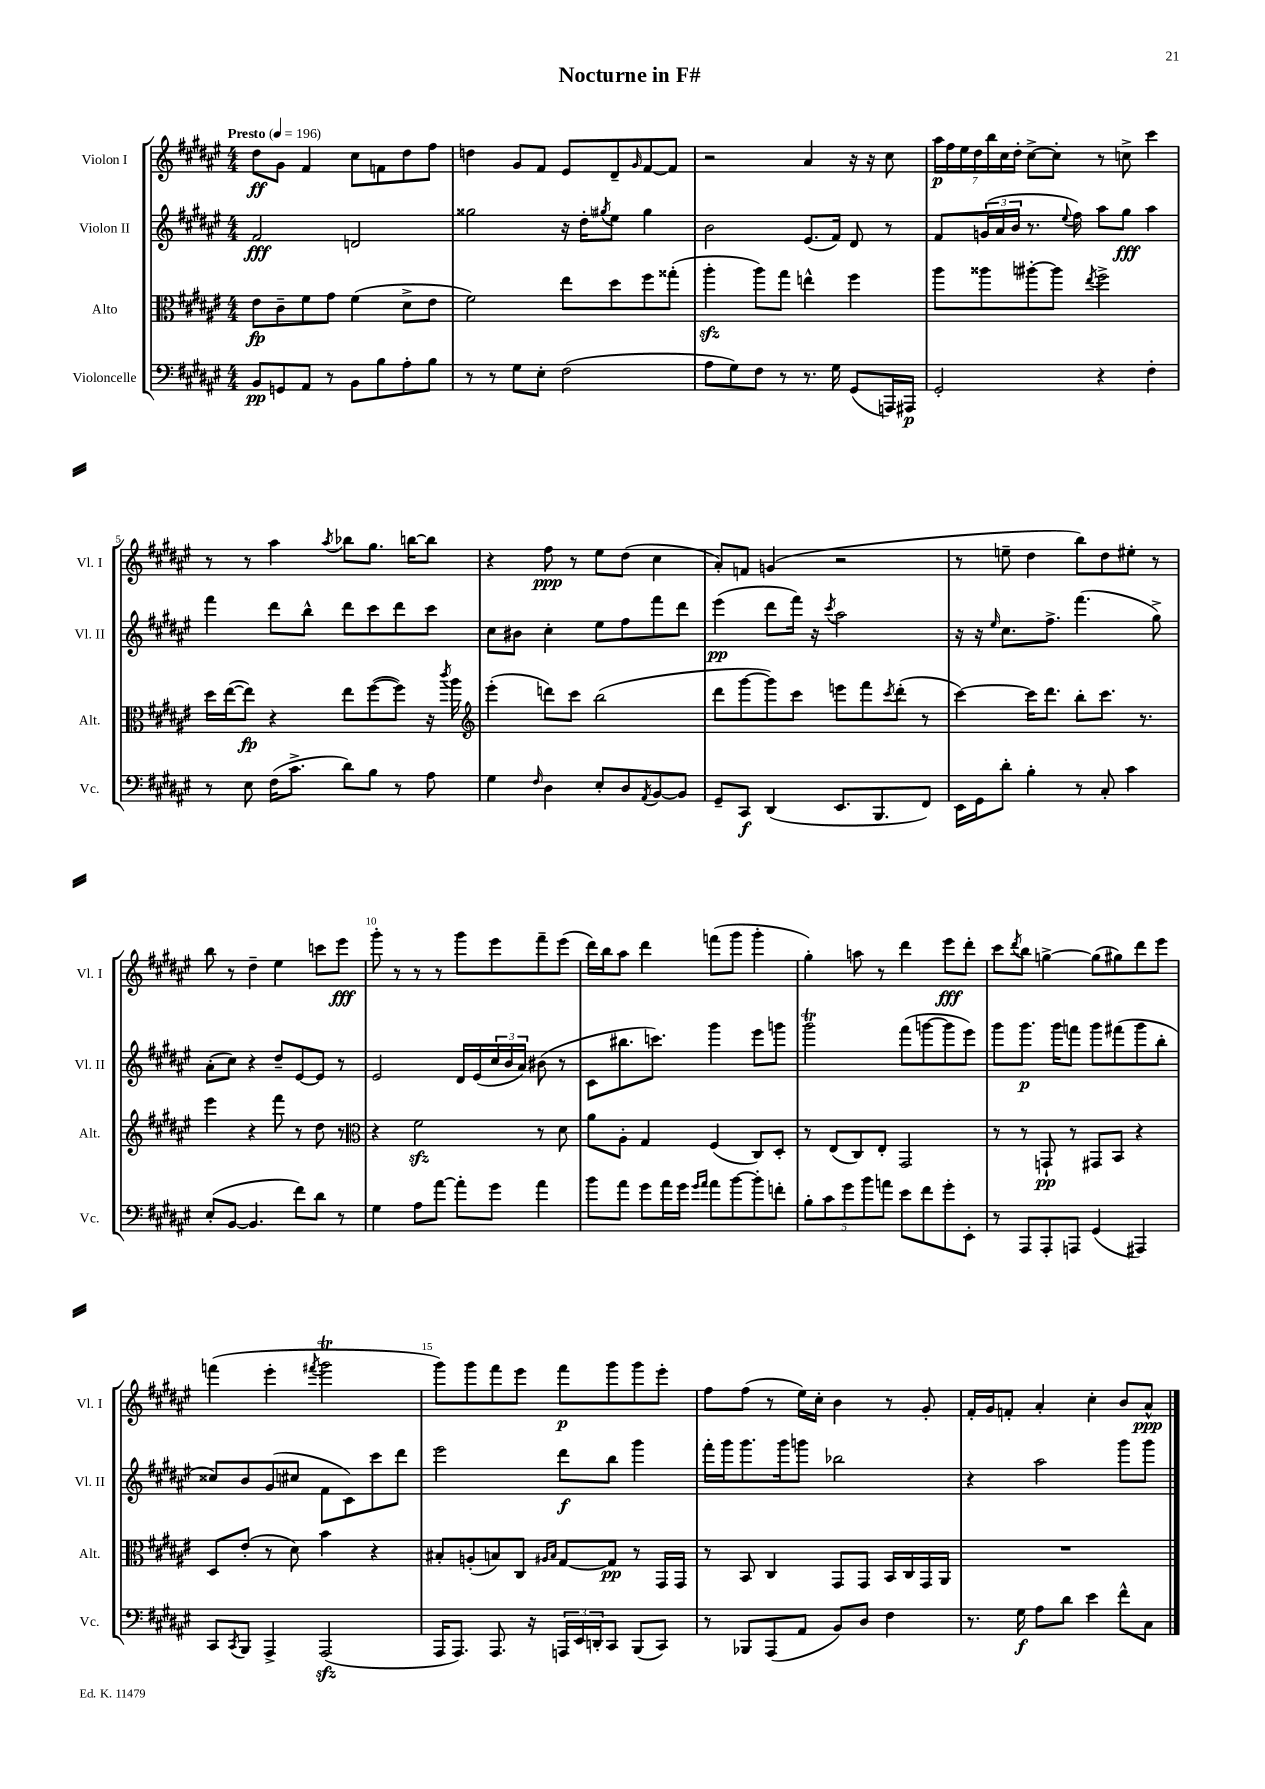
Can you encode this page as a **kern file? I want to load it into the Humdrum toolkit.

**kern	**dynam	**kern	**dynam	**kern	**dynam	**kern	**dynam
*part4	*part4	*part3	*part3	*part2	*part2	*part1	*part1
*staff4	*staff4	*staff3	*staff3	*staff2	*staff2	*staff1	*staff1
*I"Violoncelle	*	*I"Alto	*	*I"Violon II	*	*I"Violon I	*
*I'Vc.	*	*I'Alt.	*	*I'Vl. II	*	*I'Vl. I	*
*clefF4	*	*clefC3	*	*clefG2	*	*clefG2	*
*k[f#c#g#d#a#e#]	*	*k[f#c#g#d#a#e#]	*	*k[f#c#g#d#a#e#]	*	*k[f#c#g#d#a#e#]	*
*M4/4	*	*M4/4	*	*M4/4	*	*M4/4	*
*MM196	*	*MM196	*	*MM196	*	*MM196	*
=1	=1	=1	=1	=1	=1	=1	=1
!	!	!	!	!	!	!LO:TX:a:B:t=Presto	!
8BB/L	pp	8e#\L	fp	2f#/	fff	8dd#\L	ff
8GGn/	.	8c#~\	.	.	.	8g#\J	.
8AA#/J	.	8f#\	.	.	.	4f#/	.
8r	.	8g#\J	.	.	.	.	.
8BB\L	.	(4f#\	.	2dn/	.	8cc#\L	.
8B\	.	.	.	.	.	8fn\	.
8A#'\	.	8d#^\L	.	.	.	8dd#\	.
8B\J	.	8e#\J	.	.	.	8ff#\J	.
=2	=2	=2	=2	=2	=2	=2	=2
8r	.	2f#\)	.	2gg##X\	.	4ddn\	.
8r	.	.	.	.	.	.	.
8G#\L	.	.	.	.	.	8g#/L	.
8E#'\J	.	.	.	.	.	8f#/J	.
(2F#\	.	8ee#\L	.	16r	.	8e#/L	.
.	.	.	.	16dd#'\KL	.	.	.
.	.	.	.	8qgg#X/	.	.	.
.	.	8dd#\	.	8ee#\J	.	8d#~/	.
.	.	.	.	.	.	16qqg#/	.
.	.	8ff#\	.	4gg#\	.	[8f#/	.
.	.	(8gg##X'\J	.	.	.	8f#/J]	.
=3	=3	=3	=3	=3	=3	=3	=3
8A#\L	.	4aa#zz'\	.	2b\	.	2r	.
8G#\)	.	.	.	.	.	.	.
8F#\J	.	8aa#\L)	.	.	.	.	.
8r	.	8gg#\J	.	.	.	.	.
8.r	.	4een^^\	.	(8.e#/L	.	4a#/	.
16G#\	.	.	.	16f#/Jk)	.	.	.
(8GG#/L	.	4ff#\	.	8d#/	.	16r	.
.	.	.	.	.	.	16r	.
16AAAn/L)	.	.	.	8r	.	8cc#\	.
16AAA#X/JJ	p	.	.	.	.	.	.
=4	=4	=4	=4	=4	=4	=4	=4
2GG#'/	.	8aa#\L	.	8f#/L	.	28aa#\LL	p
.	.	.	.	.	.	28ff#\	.
.	.	.	.	.	.	28ee#\	.
.	.	.	.	.	.	28dd#\	.
.	.	8aa##X\	.	(24gn/L	.	.	.
.	.	.	.	.	.	28bb\	.
.	.	.	.	24a#/	.	.	.
.	.	.	.	.	.	28cc#\	.
.	.	.	.	24b/JJ	.	.	.
.	.	.	.	.	.	28dd#'\JJ	.
.	.	[8aa#X'\	.	8.r	.	[8cc#^\L	.
.	.	8aa#\J]	.	.	.	8cc#'\J]	.
.	.	.	.	8qqee#/	.	.	.
.	.	.	.	16ff#\)	.	.	.
.	.	8qee#/	.	.	.	.	.
4r	.	2ff#^\	.	8aa#\L	.	8r	.
.	.	.	.	8gg#\J	fff	8ccn^\	.
4F#'\	.	.	.	4aa#\	.	4ccc#\	.
!!LO:LB:g=z
=5	=5	=5	=5	=5	=5	=5	=5
8r	.	16dd#\LL	.	4fff#\	.	8r	.
.	.	([16ee#\J	.	.	.	.	.
8E#\	.	8ee#\J])	fp	.	.	8r	.
(16F#\KL	.	4r	.	8ddd#\L	.	4aa#\	.
8.c#^\J	.	.	.	.	.	.	.
.	.	.	.	8bb^^\J	.	.	.
.	.	.	.	.	.	8qaa#/	.
8d#\L)	.	8ee#\L	.	8ddd#\L	.	8bb-X\L	.
8B\J	.	([8ff#\	.	8ccc#\	.	8.gg#\J	.
8r	.	8ff#\J])	.	8ddd#\	.	.	.
.	.	.	.	.	.	[16bbn\KL	.
8A#\	.	16r	.	8ccc#\J	.	8bb\J]	.
.	.	8qccc#/	.	.	.	.	.
.	.	16aa#\	.	.	.	.	.
=6	=6	=6	=6	=6	=6	=6	=6
*	*	*clefG2	*	*	*	*	*
4G#\	.	(4eee#'\	.	8cc#\L	.	4r	.
.	.	.	.	8b#X\J	.	.	.
16qqF#/	.	.	.	.	.	.	.
4D#\	.	8dddn\L)	.	4cc#'\	.	8ff#\	ppp
.	.	8ccc#\J	.	.	.	8r	.
8E#'/L	.	(2bb\	.	8ee#\L	.	8ee#\L	.
8D#/	.	.	.	8ff#\	.	(8dd#\J	.
8qAA#/	.	.	.	.	.	.	.
[8BB/	.	.	.	8fff#\	.	4cc#\	.
8BB/J]	.	.	.	8ddd#\J	.	.	.
=7	=7	=7	=7	=7	=7	=7	=7
8GG#~/L	.	8ddd#\L	.	(4eee#\	pp	8a#'/L)	.
8CC#/J	f	[8ggg#\	.	.	.	8fn/J	.
(4DD#/	.	8ggg#\])	.	8ddd#\L	.	(4gn/	.
.	.	8ccc#\J	.	16fff#\Jk)	.	.	.
.	.	.	.	16r	.	.	.
.	.	.	.	8qccc#/	.	.	.
8.EE#/L	.	8eeen\L	.	2aa#\	.	2r	.
.	.	8fff#\	.	.	.	.	.
8.BBB/	.	.	.	.	.	.	.
.	.	8qccc#/	.	.	.	.	.
.	.	(8ddd#'\J	.	.	.	.	.
8FF#/J)	.	8r	.	.	.	.	.
=8	=8	=8	=8	=8	=8	=8	=8
16EE#\LL	.	[4ccc#\)	.	16r	.	8r	.
16GG#\J	.	.	.	16r	.	.	.
.	.	.	.	16qqee#/	.	.	.
8d#'\J	.	.	.	8.cc#\L	.	8een~\	.
4B'\	.	16ccc#\KL]	.	.	.	4dd#\	.
.	.	8.ddd#\J	.	8.ff#^\J	.	.	.
8r	.	8bb'\L	.	(4.fff#\	.	8bb\L)	.
8C#'/	.	8.ccc#\J	.	.	.	8dd#\	.
4c#\	.	.	.	.	.	8ee#X'\J	.
.	.	8.r	.	.	.	.	.
.	.	.	.	8gg#^\)	.	8r	.
!!LO:LB:g=z
=9	=9	=9	=9	=9	=9	=9	=9
(8E#'/L	.	4eee#\	.	(8a#'\L	.	8bb\	.
[8BB/J	.	.	.	8cc#\J)	.	8r	.
4.BB/]	.	4r	.	4r	.	4dd#~\	.
.	.	8fff#\	.	8dd#~/L	.	4ee#\	.
8f#\L)	.	8r	.	[8e#/	.	.	.
8d#\J	.	8dd#\	.	8e#/J]	.	8cccn\L	.
8r	.	8r	.	8r	.	8eee#\J	fff
=10	=10	=10	=10	=10	=10	=10	=10
*	*	*clefC3	*	*	*	*	*
4G#\	.	4r	.	2e#/	.	8ggg#'\	.
.	.	.	.	.	.	8r	.
8A#\L	.	2f#zz\	.	.	.	8r	.
[8a#\J	.	.	.	.	.	8r	.
8a#'\L]	.	.	.	16d#/LL	.	8ggg#\L	.
.	.	.	.	(16e#/	.	.	.
8g#\J	.	.	.	24cc#/	.	8eee#\	.
.	.	.	.	24b/	.	.	.
.	.	.	.	24a#/JJ)	.	.	.
4a#\	.	8r	.	(8b#X\	.	8fff#~\	.
.	.	8d#\	.	8r	.	(8eee#\J	.
=11	=11	=11	=11	=11	=11	=11	=11
8b\L	.	8a#\L	.	8c#\L	.	16ddd#\LL)	.
.	.	.	.	.	.	16bb\J	.
8a#\J	.	8A#'\J	.	8.bb#X\	.	8aa#\J	.
8g#\L	.	4G#/	.	.	.	4ddd#\	.
.	.	.	.	8.cccn\J)	.	.	.
16a#\L	.	.	.	.	.	.	.
16g#\JJ	.	.	.	.	.	.	.
16qqg#/LL	.	.	.	.	.	.	.
16qqa#/JJ	.	.	.	.	.	.	.
8a#\L	.	(4F#/	.	4ggg#\	.	(8fffn\L	.
[8b\	.	.	.	.	.	8ggg#\J	.
8b'\]	.	8C#/L)	.	8eee#\L	.	4ggg#'\	.
8fn'\J	.	8D#'/J	.	8gggn\J	.	.	.
=12	=12	=12	=12	=12	=12	=12	=12
10B'\L	.	8r	.	2ggg#T\	.	4gg#'\)	.
10c#\	.	.	.	.	.	.	.
.	.	(8E#/L	.	.	.	.	.
10g#\	.	.	.	.	.	.	.
.	.	8C#/)	.	.	.	8aan\	.
10b\	.	.	.	.	.	.	.
.	.	8E#'/J	.	.	.	8r	.
10an\J	.	.	.	.	.	.	.
8e#\L	.	2GG#/	.	(8fff#\L	.	4ddd#\	.
8f#\	.	.	.	[8gggn\	.	.	.
8g#'\	.	.	.	8ggg\]	.	8eee#\L	fff
8EE#'\J	.	.	.	8eee#\J)	.	8ddd#'\J	.
=13	=13	=13	=13	=13	=13	=13	=13
8r	.	8r	.	8ggg#\L	.	8ccc#\L	.
.	.	.	.	.	.	8qddd#/	.
8AAA#/L	.	8r	.	8.ggg#\J	p	8bb\J	.
8AAA#'/	.	8GGn`/	pp	.	.	[4ggn^\	.
.	.	.	.	16ggg#\KL	.	.	.
8AAAn/J	.	8r	.	8fffn\J	.	.	.
(4GG#/	.	8GG#X/L	.	8ggg#\L	.	(8gg\L]	.
.	.	8BB/J	.	(8fff#X\	.	8gg#X\)	.
4AAA#X/)	.	4r	.	8ggg#\	.	8ddd#\	.
.	.	.	.	8bb'\J	.	8eee#\J	.
!!LO:LB:g=z
=14	=14	=14	=14	=14	=14	=14	=14
8CC#/L	.	8D#/L	.	8cc##X/L)	.	(4fffn\	.
8qCC#/	.	.	.	.	.	.	.
8BBB/J	.	(8e#'/J	.	8b/	.	.	.
4AAA#^/	.	8r	.	(8g#/	.	4eee#'\	.
.	.	8d#\)	.	8cc#X/J	.	.	.
.	.	.	.	.	.	8qfff#X/	.
(2AAA#zz/	.	4b\	.	8f#\L	.	2ggg#T\	.
.	.	.	.	8c#\)	.	.	.
.	.	4r	.	8ccc#\	.	.	.
.	.	.	.	8ddd#\J	.	.	.
=15	=15	=15	=15	=15	=15	=15	=15
16AAA#/KL	.	8B#X'/L	.	2eee#\	.	8ggg#\L)	.
8.AAA#/J)	.	.	.	.	.	.	.
.	.	(8An'/	.	.	.	8ggg#\	.
8.AAA#/	.	8Bn/)	.	.	.	8fff#\	.
.	.	8C#/J	.	.	.	8eee#\J	.
16r	.	.	.	.	.	.	.
.	.	16qqA#X/LL	.	.	.	.	.
.	.	16qqB/JJ	.	.	.	.	.
24AAAn/LL	.	[8G#/L	.	8ddd#\L	f	8fff#\L	p
24EE#/	.	.	.	.	.	.	.
24DDn'/J	.	.	.	.	.	.	.
8CC#/J	.	8G#/J]	pp	8bb\J	.	8ggg#\	.
(8BBB/L	.	8r	.	4ggg#\	.	8ggg#\	.
8CC#/J)	.	16GG#/LL	.	.	.	8eee#'\J	.
.	.	16GG#/JJ	.	.	.	.	.
=16	=16	=16	=16	=16	=16	=16	=16
8r	.	8r	.	16fff#'\LL	.	8ff#\L	.
.	.	.	.	16ggg#\J	.	.	.
8BBB-X/L	.	8BB/	.	8.ggg#\	.	(8ff#\J	.
(8AAA#/	.	4C#/	.	.	.	8r	.
.	.	.	.	16ggg#\k	.	.	.
8AA#/J	.	.	.	8gggn\J	.	16ee#\LL)	.
.	.	.	.	.	.	16cc#'\JJ	.
8BB/L)	.	8GG#/L	.	2bb-X\	.	4b\	.
8D#/J	.	8GG#/J	.	.	.	.	.
4F#\	.	16BB/LL	.	.	.	8r	.
.	.	16C#/	.	.	.	.	.
.	.	16GG#/	.	.	.	8g#'/	.
.	.	16AA#/JJ	.	.	.	.	.
=17	=17	=17	=17	=17	=17	=17	=17
8.r	.	1r	.	4r	.	16f#'/LL	.
.	.	.	.	.	.	16g#/J	.
.	.	.	.	.	.	8fn'/J	.
16G#\	f	.	.	.	.	.	.
8A#\L	.	.	.	2aa#\	.	4a#'/	.
8d#\J	.	.	.	.	.	.	.
4e#\	.	.	.	.	.	4cc#'\	.
8f#^^\L	.	.	.	8ggg#\L	.	8b/L	.
8C#\J	.	.	.	8ggg#\J	.	8a#^^/J	ppp
==	==	==	==	==	==	==	==
*-	*-	*-	*-	*-	*-	*-	*-
